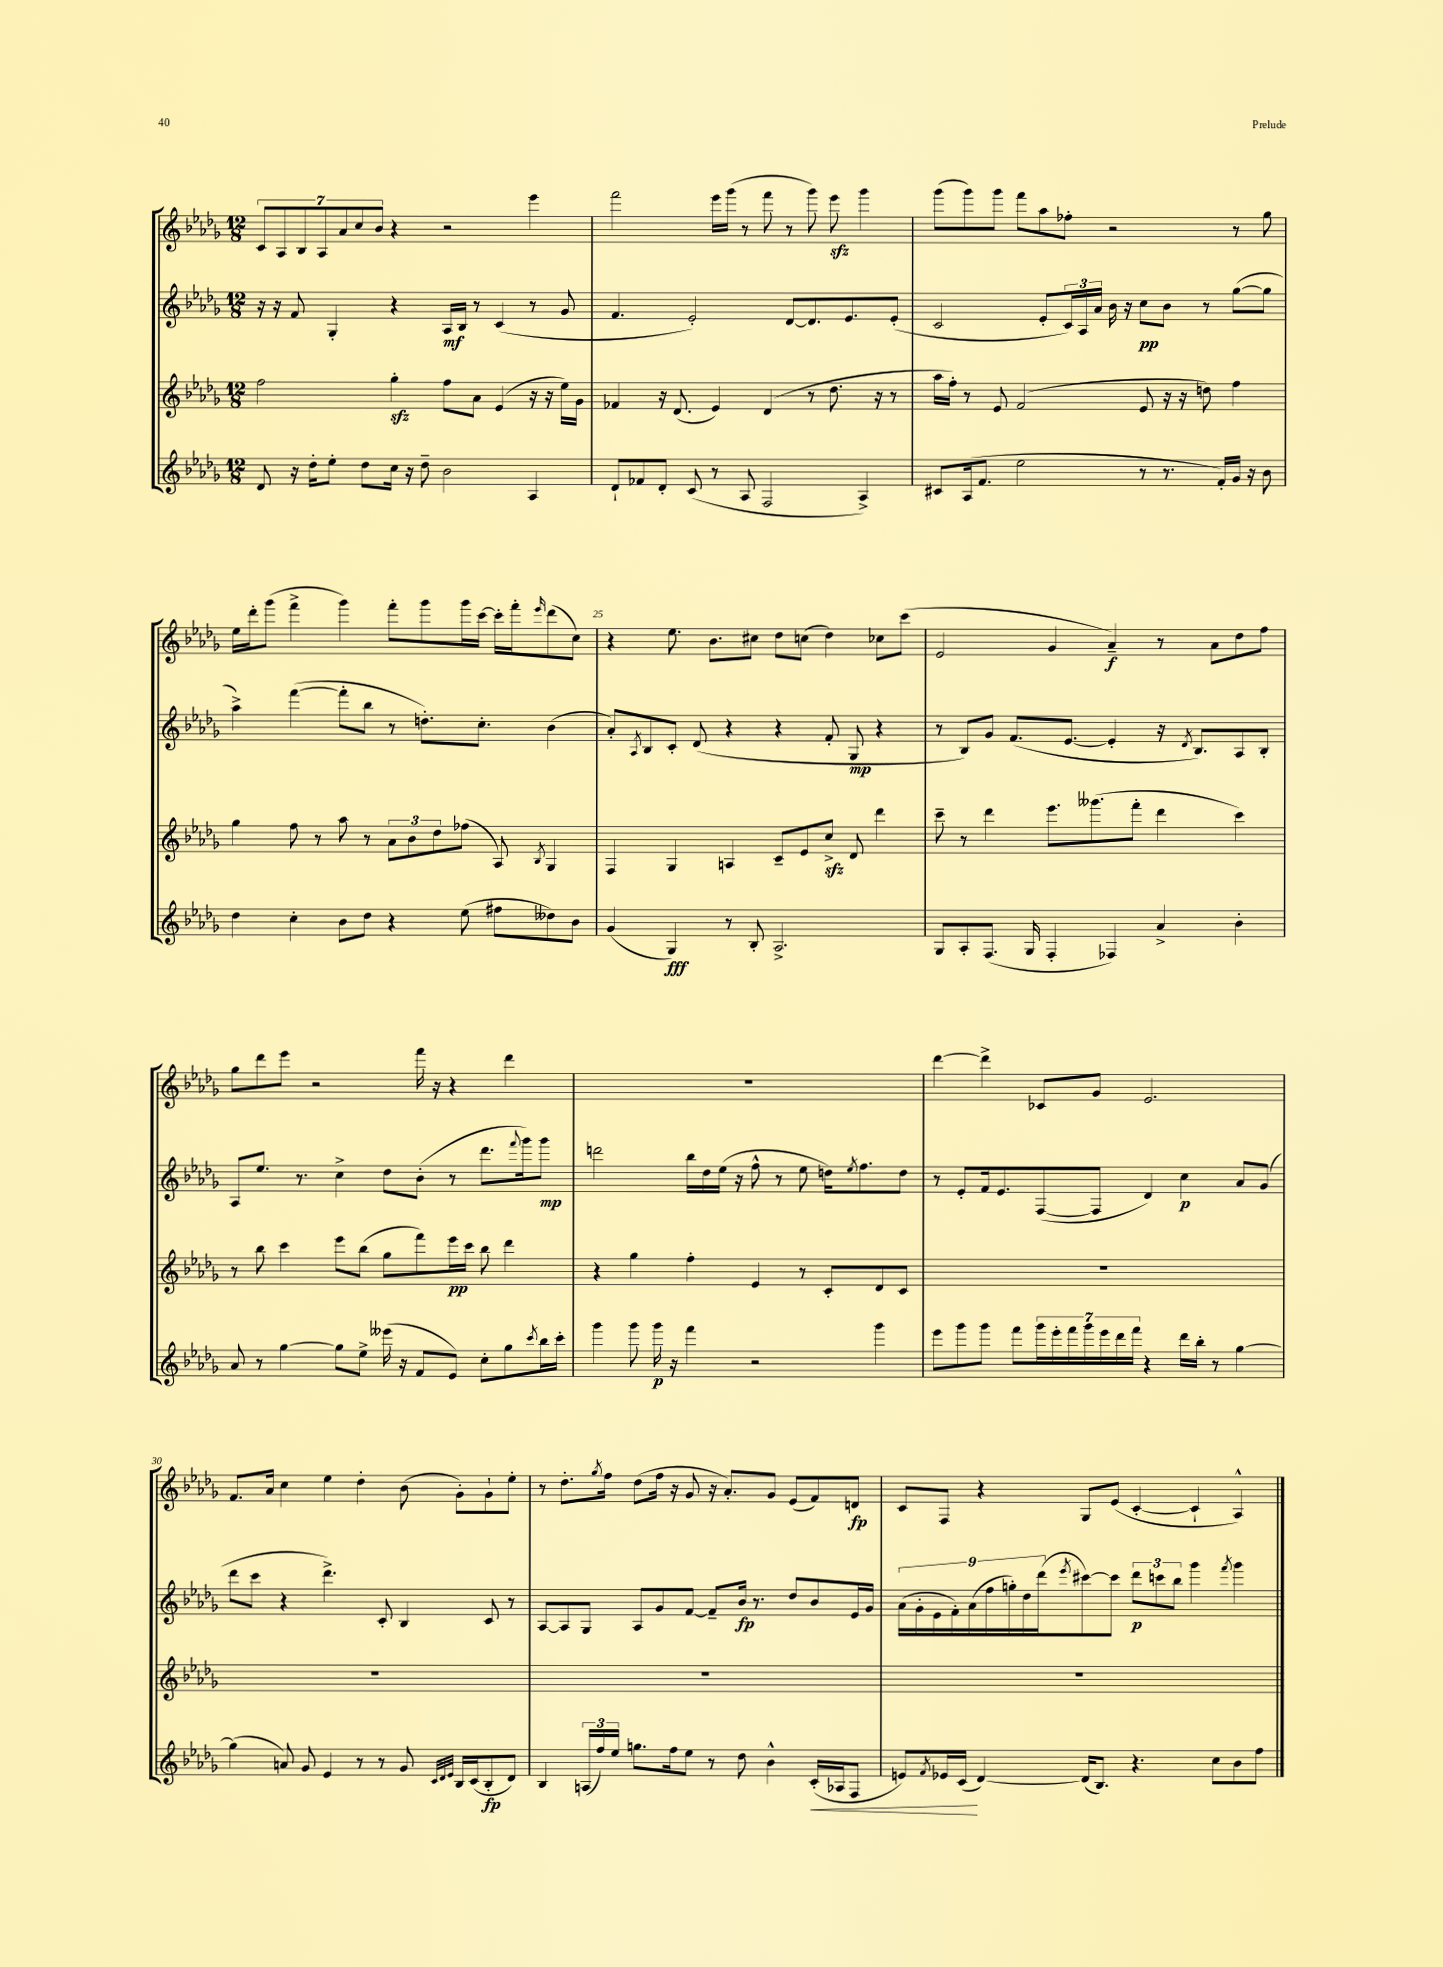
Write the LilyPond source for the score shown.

<<
\new StaffGroup <<
\new Staff = "s0" {
    \clef treble \key des \major \numericTimeSignature \time 12/8
    \tuplet 7/4 { c'8 aes8 bes8 aes8 aes'8 c''8 bes'8 } r4 r2 ees'''4 |
    f'''2 ees'''16 ges'''16( r8 f'''8 r8 ges'''8) ees'''8\sfz ges'''4 |
    ges'''8( ges'''8) ges'''8 f'''8 aes''8 fes''8-. r2 r8 ges''8 |
    ees''16 des'''16-. ges'''8( f'''4-> ges'''4) f'''8-. ges'''8 ges'''16 c'''16~ c'''16-. f'''16-. \grace { ees'''16 } des'''8( c''8) |
    r4 ees''8. bes'8. cis''8 des''8 c''8( des''4) ces''8 c'''8( |
    ees'2 ges'4 aes'4--\f) r8 aes'8 des''8 f''8 |
    ges''8 des'''8 ees'''8 r2 f'''16 r16 r4 des'''4 |
    R1. |
    des'''4~ des'''4-> ces'8 ges'8 ees'2. |
    f'8. aes'16 c''4 ees''4 des''4-. bes'8( ges'8-.) ges'8-! ees''8-. |
    r8 des''8.-. \acciaccatura { ges''8 } f''16 des''8( f''16 r16 ges'8 r16 aes'8.-.) ges'8 ees'8( f'8) d'8\fp |
    c'8 f8 r4 ges8 ees'8( c'4~-. c'4-! aes4-^) \bar "|." |
}
\new Staff = "s1" {
    \clef treble \key des \major \numericTimeSignature \time 12/8
    r16 r16 f'8 ges4-. r4 aes16\mf bes16 r8 c'4( r8 ges'8 |
    f'4. ees'2-.) des'8~ des'8. ees'8. ees'8-.( |
    c'2 ees'8-. \tuplet 3/2 { c'16) aes16 aes'16 } bes'16 r16 c''8\pp bes'8 r8 ges''8~( ges''8 |
    aes''4->) f'''4~( f'''8-. bes''8 r8 d''8.-.) c''8.-. bes'4( |
    aes'8-.) \acciaccatura { aes8 } bes8 c'8-. des'8( r4 r4 f'8-. ges8\mp r4 |
    r8 bes8) ges'8 f'8.( ees'8.~ ees'4-. r16 \acciaccatura { des'8 } bes8.) aes8 bes8-. |
    aes8 ees''8. r8. c''4-> des''8 bes'8-.( r8 des'''8. \appoggiatura { f'''8 } ges'''16) ges'''8\mp |
    d'''2 bes''16 des''16 ees''16( r16 f''8-^ r8 ees''8 d''16) \acciaccatura { ees''8 } f''8. d''8 |
    r8 ees'8-. f'16 ees'8. f8~( f8 des'4) c''4\p aes'8 ges'8( |
    des'''8 c'''8 r4 des'''4.->) c'8-. bes4 c'8 r8 |
    aes8~ aes8 ges8 aes8 ges'8 f'8~ f'8-- bes'16\fp r8. des''8 bes'8 ees'16 ges'16 |
    \tuplet 9/8 { aes'16( ges'16-. ees'16 f'16-.) aes'16( f''16 g''16-.) des''16 des'''16( } \acciaccatura { ees'''8 } cis'''8~) cis'''8 \tuplet 3/2 { des'''8\p c'''8 bes''8 } ges'''4 \acciaccatura { f'''8 } ges'''4 \bar "|." |
}
\new Staff = "s2" {
    \clef treble \key des \major \numericTimeSignature \time 12/8
    f''2 ges''4-.\sfz f''8 aes'8 ees'4( r16 r16 ees''16) ges'16 |
    fes'4 r16 des'8.( ees'4) des'4( r8 des''8. r16 r8 |
    aes''16 f''16-.) r8 ees'8 f'2( ees'8 r16 r16 d''8) f''4 |
    ges''4 f''8 r8 aes''8 r8 \tuplet 3/2 { aes'8 bes'8 des''8 } fes''8( aes8) \acciaccatura { bes8 } ges4 |
    f4 ges4 a4 c'8-- ees'8 c''8->\sfz des'8 des'''4 |
    c'''8-- r8 des'''4 ees'''8. geses'''8.( f'''8-. des'''4 c'''4) |
    r8 bes''8 c'''4 ees'''8 bes''8( ges''8 f'''8) ees'''16\pp c'''16 bes''8 des'''4 |
    r4 ges''4 f''4-. ees'4 r8 c'8-. des'8 c'8 |
    R1. |
    R1. |
    R1. |
    R1. \bar "|." |
}
\new Staff = "s3" {
    \clef treble \key des \major \numericTimeSignature \time 12/8
    des'8 r16 des''16-. ees''8-. des''8 c''16 r16 des''8-- bes'2 aes4 |
    des'8-! fes'8 des'8-. c'8( r8 aes8 f2 aes4->) |
    cis'8 aes16( f'8. ees''2 r8 r8. f'16-.) ges'16 r16 bes'8 |
    des''4 c''4-. bes'8 des''8 r4 ees''8( fis''8 deses''8) bes'8 |
    ges'4( ges4\fff) r8 bes8-. aes2.-> |
    ges8 aes8-. f8.( ges16 f4-. fes4) aes'4-> bes'4-. |
    aes'8 r8 ges''4~ ges''8 ees''8-> eeses'''16( r16 f'8 ees'8) c''8-. ges''8 \acciaccatura { c'''8 } bes''16 c'''16-. |
    ges'''4 ges'''8 ges'''16\p r16 f'''4 r2 ges'''4 |
    ees'''8 ges'''8 ges'''8 f'''8 \tuplet 7/4 { ges'''16 ees'''16-. f'''16 ges'''16 ees'''16 des'''16 f'''16 } r4 des'''16 bes''16-. r8 ges''4~ |
    ges''4( a'8) ges'8 ees'4 r8 r8 ges'8 \grace { c'32 des'32 ees'32 } bes16 c'16( bes8-.\fp des'8) |
    bes4 \tuplet 3/2 { a16( f''16) ees''16 } g''8. f''16 ees''8 r8 des''8 bes'4-^ c'16-.\<( aes16 f8 |
    e'8) \acciaccatura { f'8 } ees'16 c'16\!( des'4~) des'16( bes8.) r4. c''8 bes'8 f''8 \bar "|." |
}
>>
>>
\layout { \context { \Score currentBarNumber = #21 \override BarNumber.break-visibility = ##(#f #t #t) barNumberVisibility = #(every-nth-bar-number-visible 5) } }
